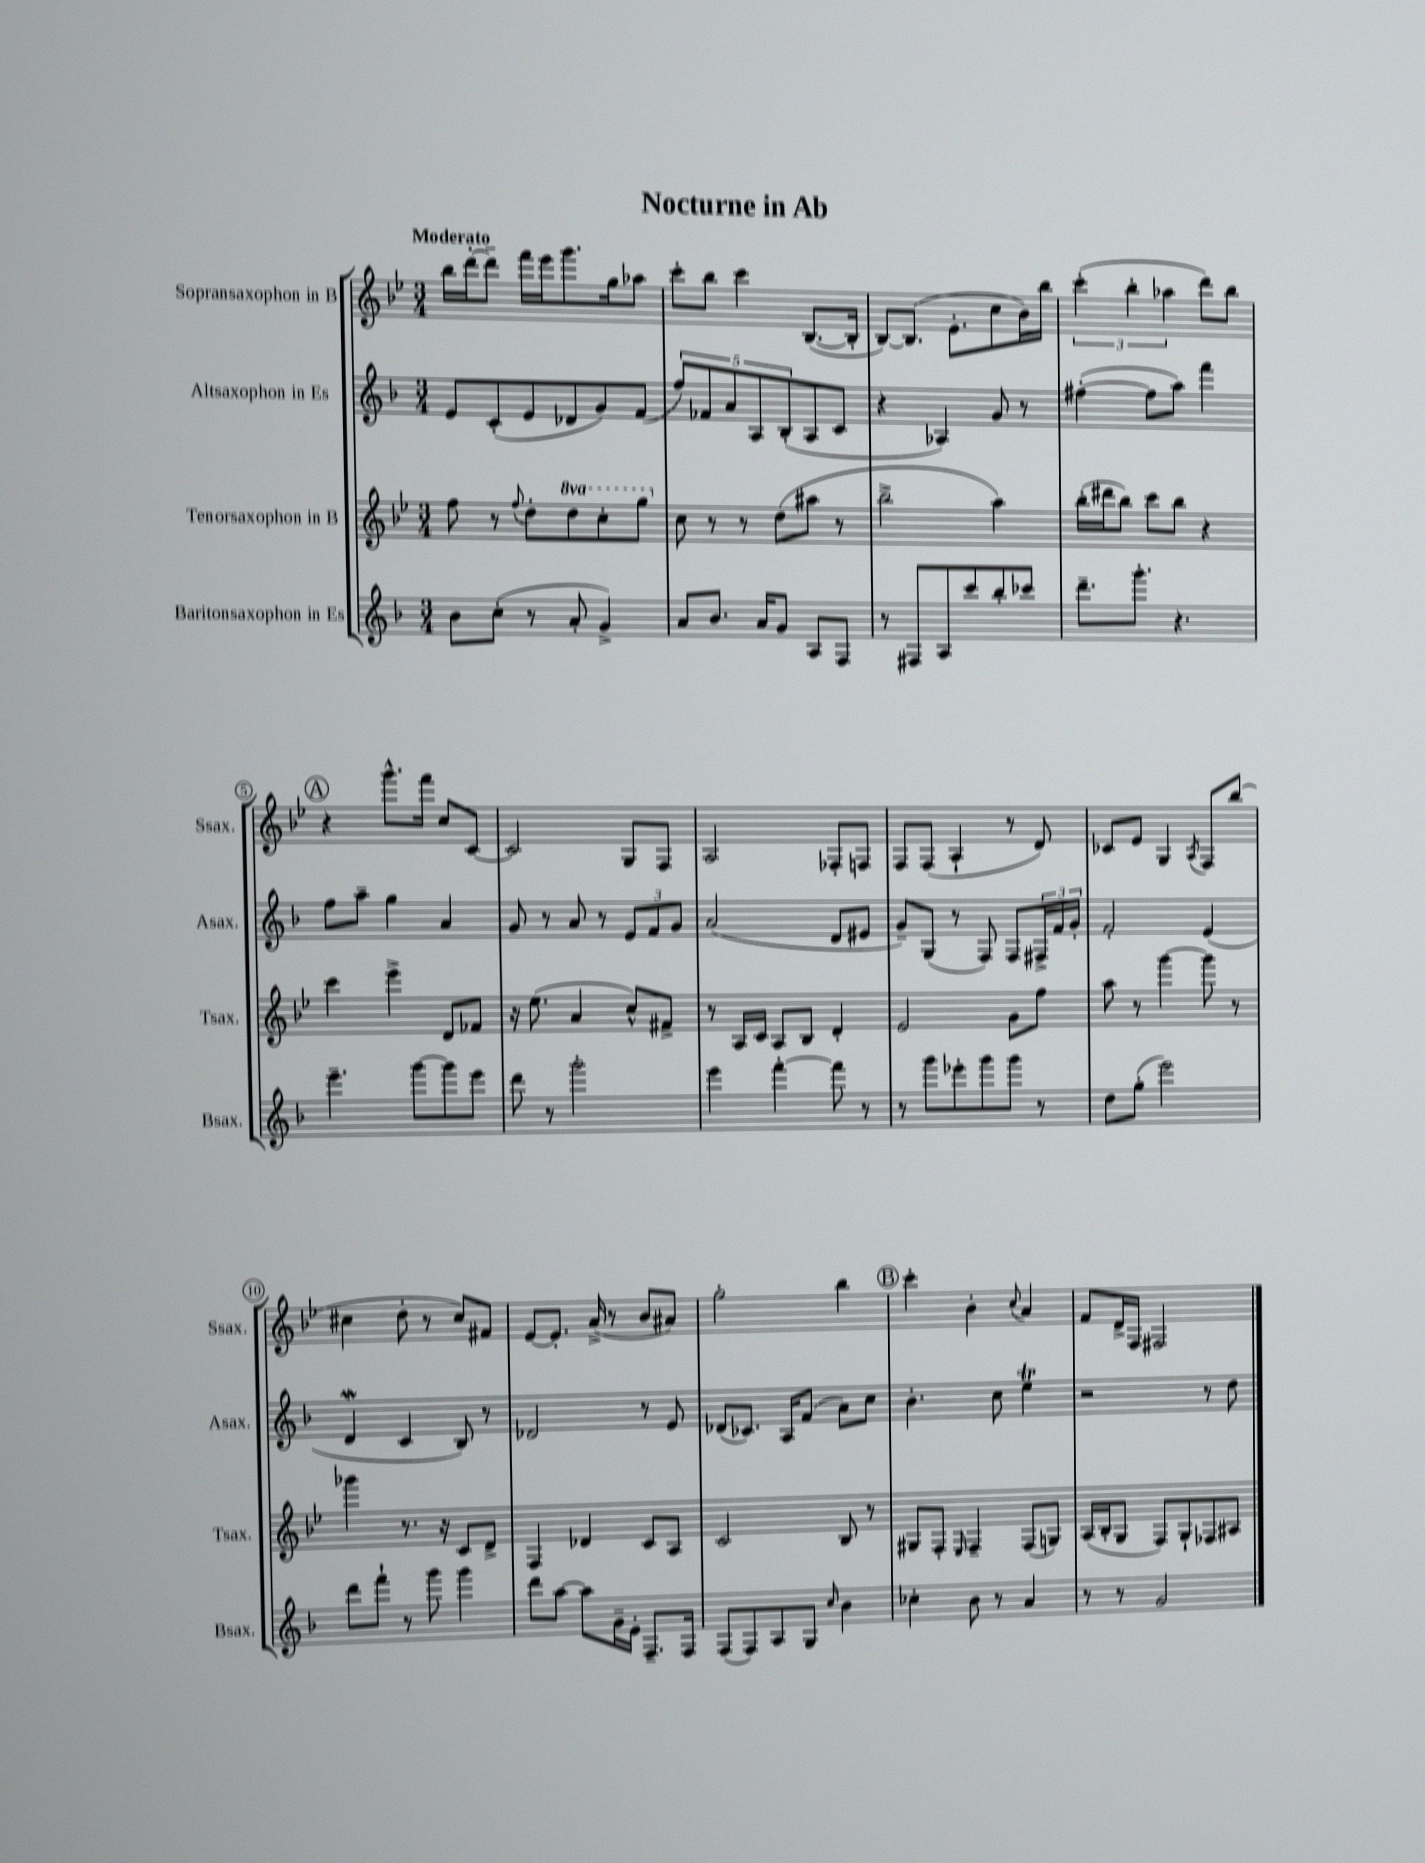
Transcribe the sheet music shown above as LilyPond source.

\header { title = "Nocturne in Ab" }
<<
\new StaffGroup <<
\new Staff = "s0" \with { instrumentName = "Sopransaxophon in B" shortInstrumentName = "Ssax." } {
    \clef treble \key bes \major \numericTimeSignature \time 3/4 \tempo "Moderato"
    bes''16 d'''16~-. d'''8-- f'''16 ees'''16 g'''8. g''16 aes''8 |
    c'''8-. bes''8 c'''4 bes8.~( bes16-. |
    bes8~) bes8.( ees'8.-. c''8 bes'16) bes''16 |
    \tuplet 3/2 { c'''4-.( bes''4-. aes''4 } d'''8) bes''8 |
    \mark \markup { \circle "A" } r4 g'''8.-^ f'''16 c''8 c'8~ |
    c'2 g8 f8 |
    a2 fes8-. f8 |
    f8 f8( a4-! r8 d'8) |
    ces'8 ees'8 g4 \acciaccatura { a8 } f8 bes''8( |
    cis''4 d''8-. r8 cis''8) fis'8 |
    ees'8~ ees'8.-. a'16->( r8 bes'8 ais'8) |
    g''2-. bes''4 |
    \mark \markup { \circle "B" } c'''4-. bes'4-. \appoggiatura { c''8 } a'4 |
    f'8 d'16-> f16 fis2 \bar "|." |
}
\new Staff = "s1" \with { instrumentName = "Altsaxophon in Es" shortInstrumentName = "Asax." } {
    \clef treble \key f \major \numericTimeSignature \time 3/4
    e'8 c'8-.( e'8 des'8 g'8) f'8( |
    \tuplet 5/4 { f''8) fes'8 a'8 a8 bes8-.( } a8 c'8 |
    r4 aes4) g'8 r8 |
    fis''4~-.( fis''8 a''8) f'''4 |
    \mark \markup { \circle "A" } f''8 a''8-- g''4 a'4 |
    g'8 r8 a'8 r8 \tuplet 3/2 { e'8 f'8 g'8 } |
    a'2( d'8 eis'8 |
    g'8--) g8( r8 f8) f8 \tuplet 3/2 { fis16-> f'16 g'16-. } |
    f'2-. e'4( |
    d'4\mordent c'4 bes8) r8 |
    des'2 r8 e'8 |
    des'8( ces'8.) a16 f'8( a'8) c''8 |
    \mark \markup { \circle "B" } bes'4.-. c''8 e''4\trill |
    r2 r8 d''8 \bar "|." |
}
\new Staff = "s2" \with { instrumentName = "Tenorsaxophon in B" shortInstrumentName = "Tsax." } {
    \clef treble \key bes \major \numericTimeSignature \time 3/4 \set Staff.ottavationMarkups = #ottavation-simple-ordinals
    f''8 r8 \appoggiatura { f''8 } d''8-. \ottava #1 d'''8 c'''8-. g'''8 \ottava #0 |
    c''8 r8 r8 d''8( ais''8 r8 |
    bes''2-> a''4) |
    bes''16-.( dis'''16 bes''8) c'''8 bes''8 r4 |
    \mark \markup { \circle "A" } c'''4 ees'''4-> d'8 fes'8 |
    r16 ees''8.( a'4 c''8-^) fis'8-> |
    r8 a16 c'16 a8 bes8 d'4-. |
    ees'2 g'8 f''8 |
    a''8 r8 g'''4~ g'''8 r8 |
    ges'''4 r8. r16 c'8 d'8-> |
    f4 des'4 c'8 a8 |
    c'2 bes8 r8 |
    \mark \markup { \circle "B" } gis8 f8-. \grace { ees16 } f4-- f8( g8) |
    a16( bes16-. g8 f8) g8-! fes8 ais8 \bar "|." |
}
\new Staff = "s3" \with { instrumentName = "Baritonsaxophon in Es" shortInstrumentName = "Bsax." } {
    \clef treble \key f \major \numericTimeSignature \time 3/4
    bes'8 c''8-.( r8 a'8-. g'4->) |
    a'8 bes'8. a'16 g'8 a8 f8 |
    r8 fis8 a8 c'''8 bes''8-. ces'''8 |
    d'''8.-- g'''8.-. r4. |
    \mark \markup { \circle "A" } e'''4.-- g'''8~ g'''8 e'''8 |
    d'''8 r8 g'''2-. |
    e'''4 f'''4~-. f'''8 r8 |
    r8 g'''8 ees'''8-. g'''8 g'''8 r8 |
    d''8 g''8-.( e'''2) |
    d'''8 f'''8-! r8 g'''8 g'''4 |
    d'''8 a''8~ a''8 g'16-- e'16-. f8.-- f16 |
    f8( f8) a8 g8 \grace { c''16 } bes'4 |
    \mark \markup { \circle "B" } ces''4-. bes'8 r8 a'4 |
    r8 r8 g'2 \bar "|." |
}
>>
>>
\layout { \context { \Score \override BarNumber.stencil = #(make-stencil-circler 0.1 0.3 ly:text-interface::print) } }
